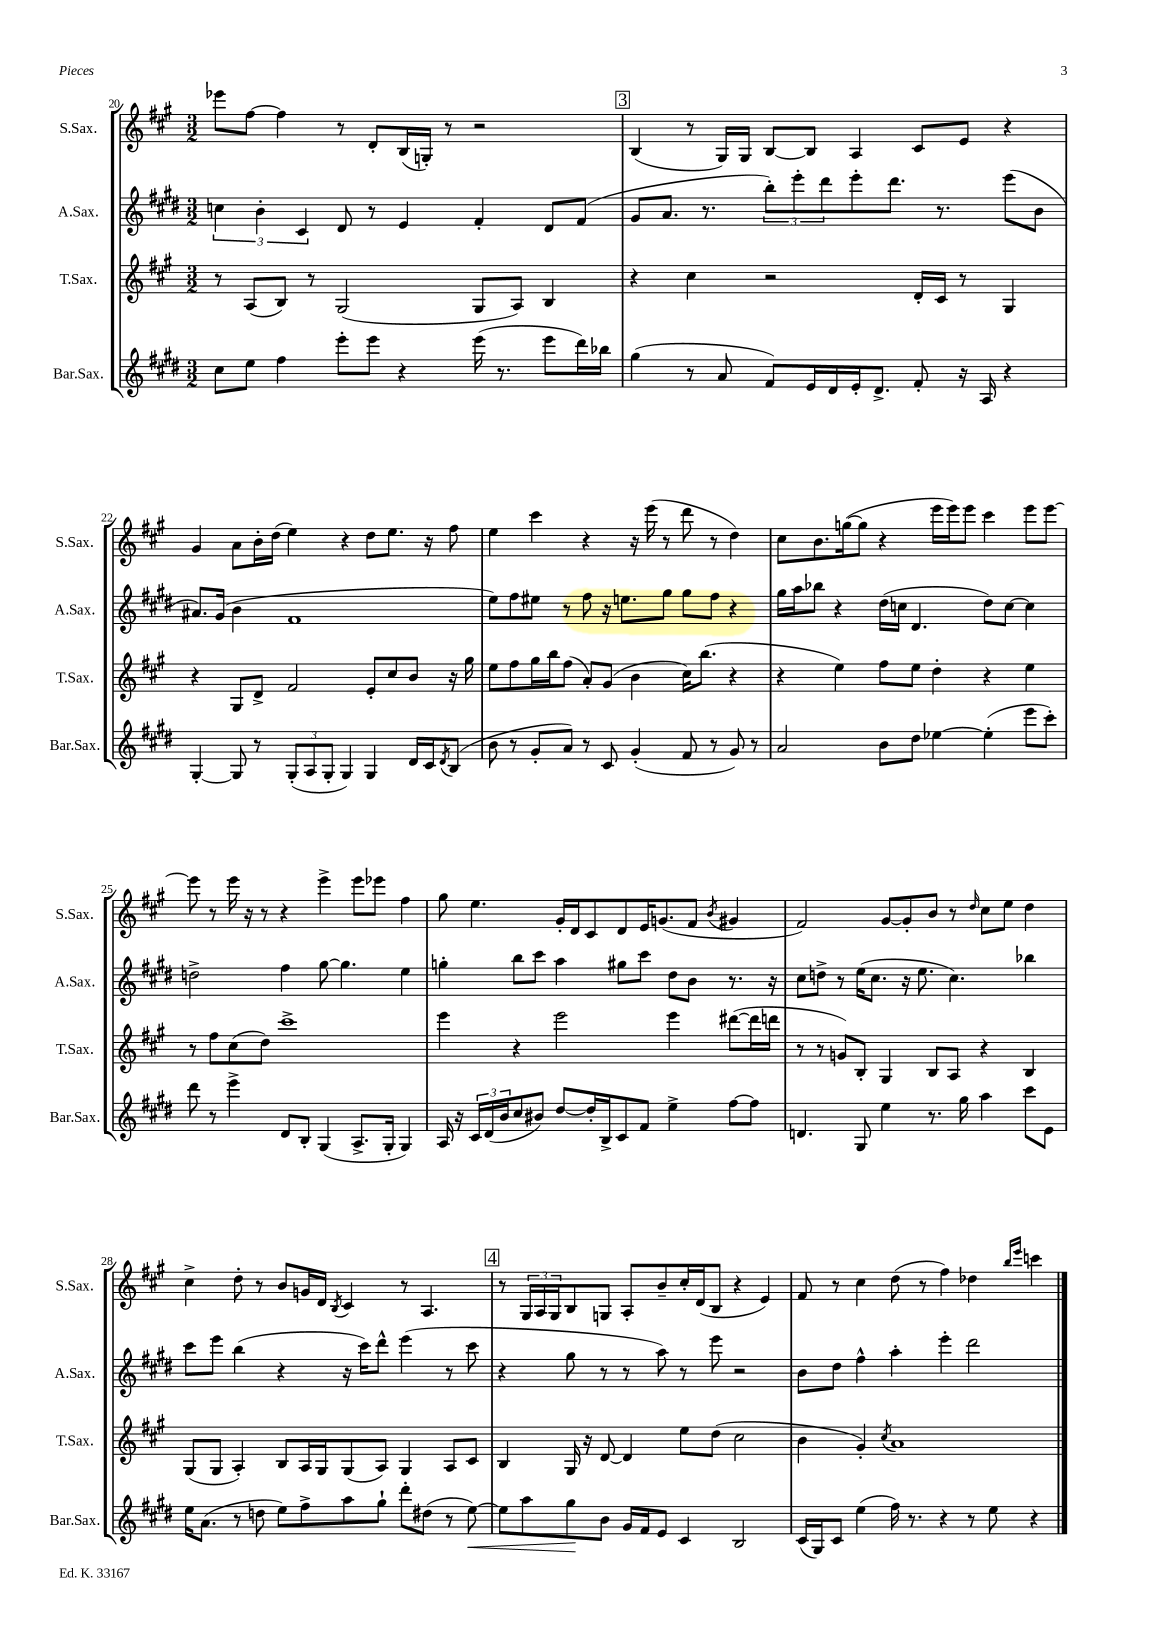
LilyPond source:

<<
\new StaffGroup <<
\new Staff = "s0" \with { instrumentName = "S.Sax." shortInstrumentName = "S.Sax." } {
    \clef treble \key a \major \numericTimeSignature \time 3/2
    ees'''8 fis''8~ fis''4 r8 d'8-. b16( g16-.) r8 r2 |
    \mark \markup { \box "3" } b4( r8 gis16) gis16 b8~ b8 a4 cis'8 e'8 r4 |
    gis'4 a'8 b'16-. d''16( e''4) r4 d''8 e''8. r16 fis''8 |
    e''4 cis'''4 r4 r16 e'''16( r8 d'''8 r8 d''4) |
    cis''8 b'8. g''16~( g''8 r4 e'''16 e'''16) e'''8 cis'''4 e'''8 e'''8~ |
    e'''8 r8 e'''16 r16 r8 r4 e'''4-> e'''8 ees'''8 fis''4 |
    gis''8 e''4. gis'16-. d'16 cis'8 d'8 e'16 g'8.( fis'8 \acciaccatura { b'8 } gis'4 |
    fis'2) gis'8~ gis'8-. b'8 r8 \grace { d''16 } cis''8 e''8 d''4 |
    cis''4-> d''8-. r8 b'8 g'16 d'16 \acciaccatura { b8 } cis'4 r8 a4. |
    \mark \markup { \box "4" } r8 \tuplet 3/2 { gis16 a16 gis16 } b8 g8 a8-. b'8-- cis''16-. d'16( b8 r4 e'4) |
    fis'8 r8 cis''4 d''8( r8 fis''4) des''4 \grace { b''16 e'''16 } c'''4 \bar "|." |
}
\new Staff = "s1" \with { instrumentName = "A.Sax." shortInstrumentName = "A.Sax." } {
    \clef treble \key e \major \numericTimeSignature \time 3/2
    \tuplet 3/2 { c''4 b'4-. cis'4 } dis'8 r8 e'4 fis'4-. dis'8 fis'8( |
    \mark \markup { \box "3" } gis'8 a'8. r8. \tuplet 3/2 { b''8-.) e'''8-. dis'''8 } e'''8-. dis'''8. r8. e'''8( b'8 |
    ais'8.) gis'16( b'4 fis'1 |
    e''8) fis''8 eis''8 r8 fis''8 r16 e''8. gis''8 gis''8 fis''8 r4 |
    gis''16 a''16 bes''8 r4 dis''16( c''16 dis'4. dis''8) c''8~ c''4 |
    d''2-> fis''4 gis''8~ gis''4. e''4 |
    g''4-. b''8 cis'''8 a''4 gis''8 cis'''8 dis''8 b'8 r8. r16 |
    cis''8 d''8-> r8 e''16( cis''8. r16 e''8. cis''4.) bes''4 |
    cis'''8 e'''8 b''4( r4 r16 cis'''16) dis'''8-^ e'''4( r8 cis'''8 |
    \mark \markup { \box "4" } r4 gis''8 r8 r8 a''8) r8 e'''8 r2 |
    b'8 dis''8 fis''4-^ a''4-. e'''4-. dis'''2 \bar "|." |
}
\new Staff = "s2" \with { instrumentName = "T.Sax." shortInstrumentName = "T.Sax." } {
    \clef treble \key a \major \numericTimeSignature \time 3/2
    r8 a8( b8) r8 gis2( gis8 a8) b4 |
    \mark \markup { \box "3" } r4 cis''4 r2 d'16-. cis'16 r8 gis4 |
    r4 gis8 d'8-> fis'2 e'8-. cis''8 b'8 r16 gis''16 |
    e''8 fis''8 gis''16 b''16 fis''8( a'8-.) gis'8( b'4 cis''16) b''8.( r4 |
    r4 e''4) fis''8 e''8 d''4-. r4 e''4 |
    r8 fis''8 cis''8( d''8) cis'''1-> |
    e'''4 r4 e'''2 e'''4 dis'''8~( dis'''16 d'''16 |
    r8 r8 g'8) b8-. gis4 b8 a8 r4 b4 |
    gis8( gis8 a4-.) b8 a16 gis16 gis8( a8) gis4 a8 cis'8 |
    \mark \markup { \box "4" } b4 gis16 r16 d'8~ d'4 e''8 d''8( cis''2 |
    b'4 gis'4-.) \acciaccatura { cis''8 } a'1 \bar "|." |
}
\new Staff = "s3" \with { instrumentName = "Bar.Sax." shortInstrumentName = "Bar.Sax." } {
    \clef treble \key e \major \numericTimeSignature \time 3/2
    cis''8 e''8 fis''4 e'''8-. e'''8 r4 e'''16( r8. e'''8 dis'''16) bes''16 |
    \mark \markup { \box "3" } gis''4( r8 a'8 fis'8) e'16 dis'16 e'16-. dis'8.-> fis'8-. r16 a16 r4 |
    gis4~-. gis8 r8 \tuplet 3/2 { gis8-.( a8 gis8-. } gis4) gis4 dis'16 cis'16 \acciaccatura { dis'8 } b8( |
    b'8 r8 gis'8-. a'8) r8 cis'8 gis'4-.( fis'8 r8 gis'8) r8 |
    a'2 b'8 dis''8 ees''4~ ees''4-.( e'''8 cis'''8-.) |
    dis'''8 r8 e'''4-> dis'8 b8-. gis4( a8.-> gis16-. gis4) |
    a16 r16 \tuplet 3/2 { cis'16 dis'16( b'16 } cis''8 bis'8) dis''8~ dis''16-. b16-> cis'8 fis'8 e''4-> fis''8~ fis''8 |
    d'4. gis8 e''4 r8. gis''16 a''4 cis'''8 e'8 |
    e''16 a'8.( r8 d''8 e''8) fis''8-> a''8 gis''8-! dis'''8-. dis''8( r8 e''8~\<) |
    \mark \markup { \box "4" } e''8 a''8 gis''8\! b'8 gis'16 fis'16 e'8 cis'4 b2 |
    cis'16( gis16) cis'8 e''4( fis''16) r8. r4 r8 e''8 r4 \bar "|." |
}
>>
>>
\layout { \context { \Score currentBarNumber = #20 } }
